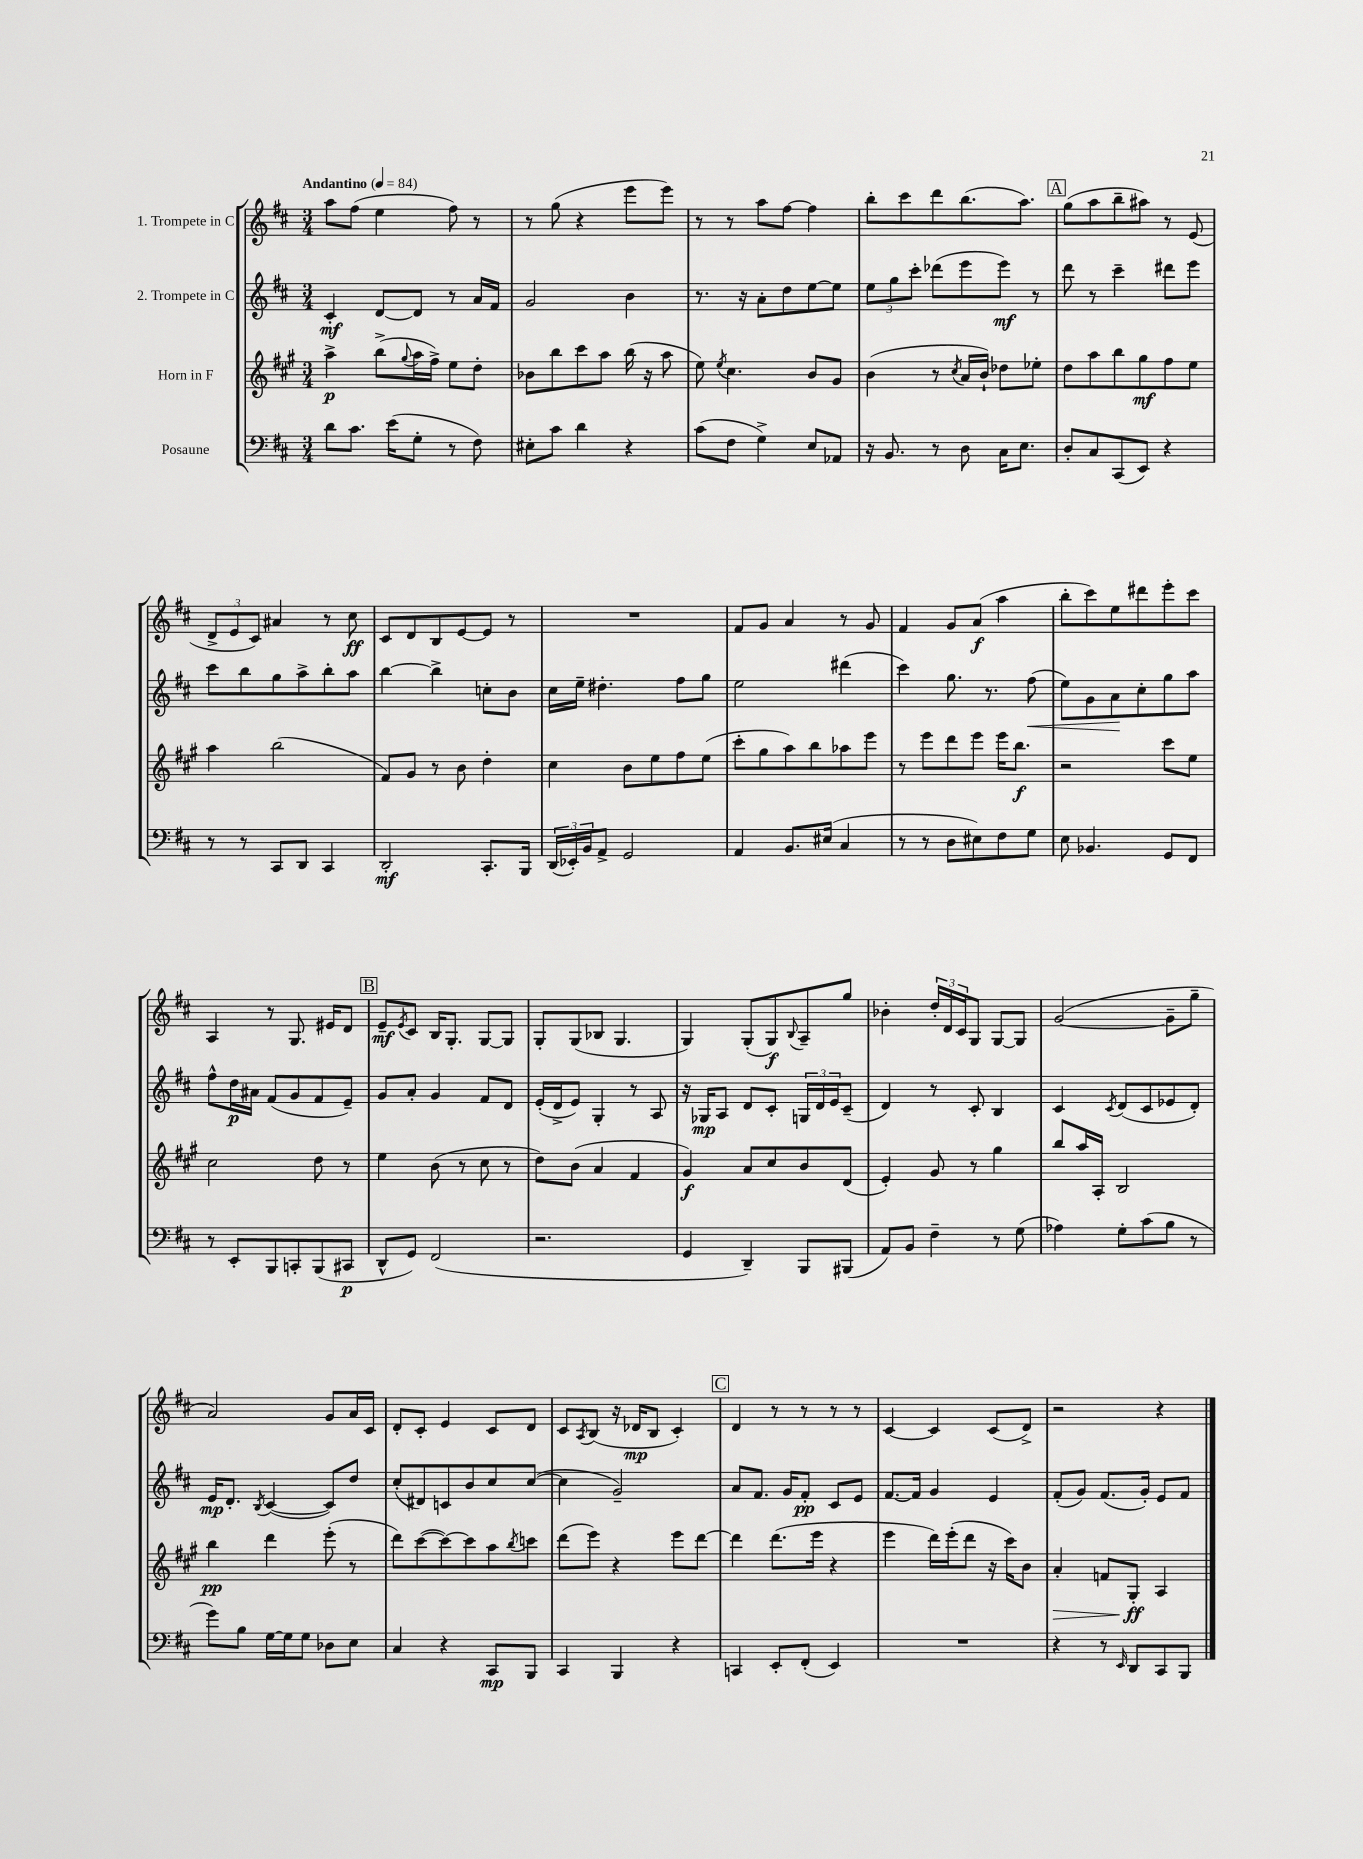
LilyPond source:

<<
\new StaffGroup <<
\new Staff = "s0" \with { instrumentName = "1. Trompete in C" } {
    \clef treble \key d \major \numericTimeSignature \time 3/4 \tempo "Andantino" 4 = 84
    a''8 fis''8( e''4 fis''8) r8 |
    r8 g''8( r4 e'''8 e'''8) |
    r8 r8 a''8 fis''8~ fis''4 |
    b''8-. cis'''8 d'''8 b''8.( a''8.) |
    \mark \markup { \box "A" } g''8( a''8 b''8-- ais''8) r8 e'8( |
    \tuplet 3/2 { d'8-> e'8 cis'8) } ais'4 r8 cis''8\ff |
    cis'8 d'8 b8 e'8~ e'8 r8 |
    R2. |
    fis'8 g'8 a'4 r8 g'8 |
    fis'4 g'8 a'8\f( a''4 |
    b''8-. cis'''8) e''8 dis'''8 e'''8-. cis'''8 |
    a4 r8 g8. eis'16 d'8 |
    \mark \markup { \box "B" } e'8--\mf \acciaccatura { e'8 } cis'8 b16 g8.-. g8~ g8 |
    g8-. g8( bes8 g4. |
    g4) g8-.( g8\f) \appoggiatura { b8 } a8-- g''8 |
    bes'4-. \tuplet 3/2 { d''16-. d'16 cis'16 } g8 g8~ g8 |
    g'2~( g'8-- g''8-- |
    a'2) g'8 a'16 cis'16 |
    d'8-. cis'8-. e'4 cis'8 d'8 |
    cis'8 \acciaccatura { a8 } b8( r16 des'16\mp b8 cis'4-.) |
    \mark \markup { \box "C" } d'4 r8 r8 r8 r8 |
    cis'4~ cis'4 cis'8( d'8->) |
    r2 r4 \bar "|." |
}
\new Staff = "s1" \with { instrumentName = "2. Trompete in C" } {
    \clef treble \key d \major \numericTimeSignature \time 3/4
    cis'4-.\mf d'8~ d'8 r8 a'16 fis'16 |
    g'2 b'4 |
    r8. r16 a'8-. d''8 e''8~ e''8 |
    \tuplet 3/2 { e''8 g''8 cis'''8-. } des'''8( e'''8 e'''8\mf) r8 |
    \mark \markup { \box "A" } d'''8 r8 cis'''4-- dis'''8 e'''8 |
    cis'''8 b''8 g''8 a''8-> b''8-. a''8 |
    b''4~ b''4-> c''8-. b'8 |
    cis''16 e''16-- dis''4.-. fis''8 g''8 |
    e''2 dis'''4( |
    cis'''4) g''8. r8. fis''8\<( |
    e''8) g'8 a'8\! cis''8-. g''8 a''8 |
    fis''8-^ d''16\p ais'16 fis'8( g'8 fis'8 e'8--) |
    \mark \markup { \box "B" } g'8 a'8-. g'4 fis'8 d'8 |
    e'16-.( d'16-> e'8) g4-. r8 a8 |
    r16 ges16\mp a8 d'8 cis'8-. \tuplet 3/2 { g16 d'16 e'16 } cis'8--( |
    d'4) r8 cis'8-. b4 |
    cis'4 \acciaccatura { cis'8 } d'8( cis'8 ees'8 d'8-.) |
    e'16\mp d'8.-. \acciaccatura { b8 } cis'4~( cis'8) d''8 |
    cis''8-.( dis'8) c'8 b'8 cis''8 cis''8~( |
    cis''4 g'2--) |
    \mark \markup { \box "C" } a'8 fis'8. g'16 fis'8-.\pp cis'8 e'8 |
    fis'8.~ fis'16 g'4 e'4 |
    fis'8-.( g'8) fis'8.( g'16-.) e'8 fis'8 \bar "|." |
}
\new Staff = "s2" \with { instrumentName = "Horn in F" } {
    \clef treble \key a \major \numericTimeSignature \time 3/4
    a''4->\p b''8->( \appoggiatura { gis''8 } a''16 fis''16->) e''8 d''8-. |
    bes'8 b''8 cis'''8 a''8 b''16( r16 a''8 |
    e''8) \acciaccatura { e''8 } cis''4. b'8 gis'8 |
    b'4( r8 \acciaccatura { cis''8 } a'16 b'16-!) des''8 ees''8-. |
    \mark \markup { \box "A" } d''8 a''8 b''8 gis''8\mf fis''8 e''8 |
    a''4 b''2( |
    fis'8) gis'8 r8 b'8 d''4-. |
    cis''4 b'8 e''8 fis''8 e''8( |
    cis'''8-. gis''8 a''8) b''8 aes''8 e'''8 |
    r8 e'''8 d'''8 e'''8 e'''16 b''8.\f |
    r2 cis'''8 e''8 |
    cis''2 d''8 r8 |
    \mark \markup { \box "B" } e''4 b'8( r8 cis''8 r8 |
    d''8) b'8( a'4 fis'4 |
    gis'4\f) a'8 cis''8 b'8 d'8( |
    e'4-.) gis'8 r8 gis''4 |
    b''8 a''16 a16-. b2 |
    b''4\pp d'''4 e'''8-.( r8 |
    d'''8) cis'''8~( cis'''8~) cis'''8 a''8 \acciaccatura { b''8 } c'''8 |
    d'''8( e'''8) r4 e'''8 d'''8~ |
    \mark \markup { \box "C" } d'''4 d'''8.( e'''16 r4 |
    e'''4 d'''16) e'''16-.( d'''8 r16 cis'''16) b'8 |
    a'4-.\> f'8 gis8-.\ff\! a4 \bar "|." |
}
\new Staff = "s3" \with { instrumentName = "Posaune" } {
    \clef bass \key d \major \numericTimeSignature \time 3/4
    d'8 cis'8. e'16( g8-. r8 fis8) |
    eis8-. cis'8 d'4 r4 |
    cis'8( fis8 g4->) e8 aes,8 |
    r16 b,8. r8 d8 cis16 e8. |
    \mark \markup { \box "A" } d8-. cis8 cis,8( e,8) r4 |
    r8 r8 cis,8 d,8 cis,4 |
    d,2-.\mf cis,8.-. b,,16 |
    \tuplet 3/2 { d,16( ees,16-.) b,16 } a,8-> g,2 |
    a,4 b,8. eis16( cis4 |
    r8 r8 d8 eis8) fis8 g8 |
    e8 bes,4. g,8 fis,8 |
    r8 e,8-. b,,8 c,8-. b,,8( cis,8\p |
    \mark \markup { \box "B" } d,8-^ g,8) fis,2( |
    r2. |
    g,4 d,4--) b,,8 bis,,8( |
    a,8) b,8 fis4-- r8 g8( |
    aes4) g8-. cis'8( b8 r8 |
    g'8) b8 g16~ g16 g8 des8 e8 |
    cis4 r4 cis,8\mp b,,8 |
    cis,4 b,,4 r4 |
    \mark \markup { \box "C" } c,4 e,8-. fis,8-.( e,4) |
    R2. |
    r4 r8 \grace { e,16 } d,8 cis,8 b,,8 \bar "|." |
}
>>
>>
\layout { \context { \Score \remove "Bar_number_engraver" } }
